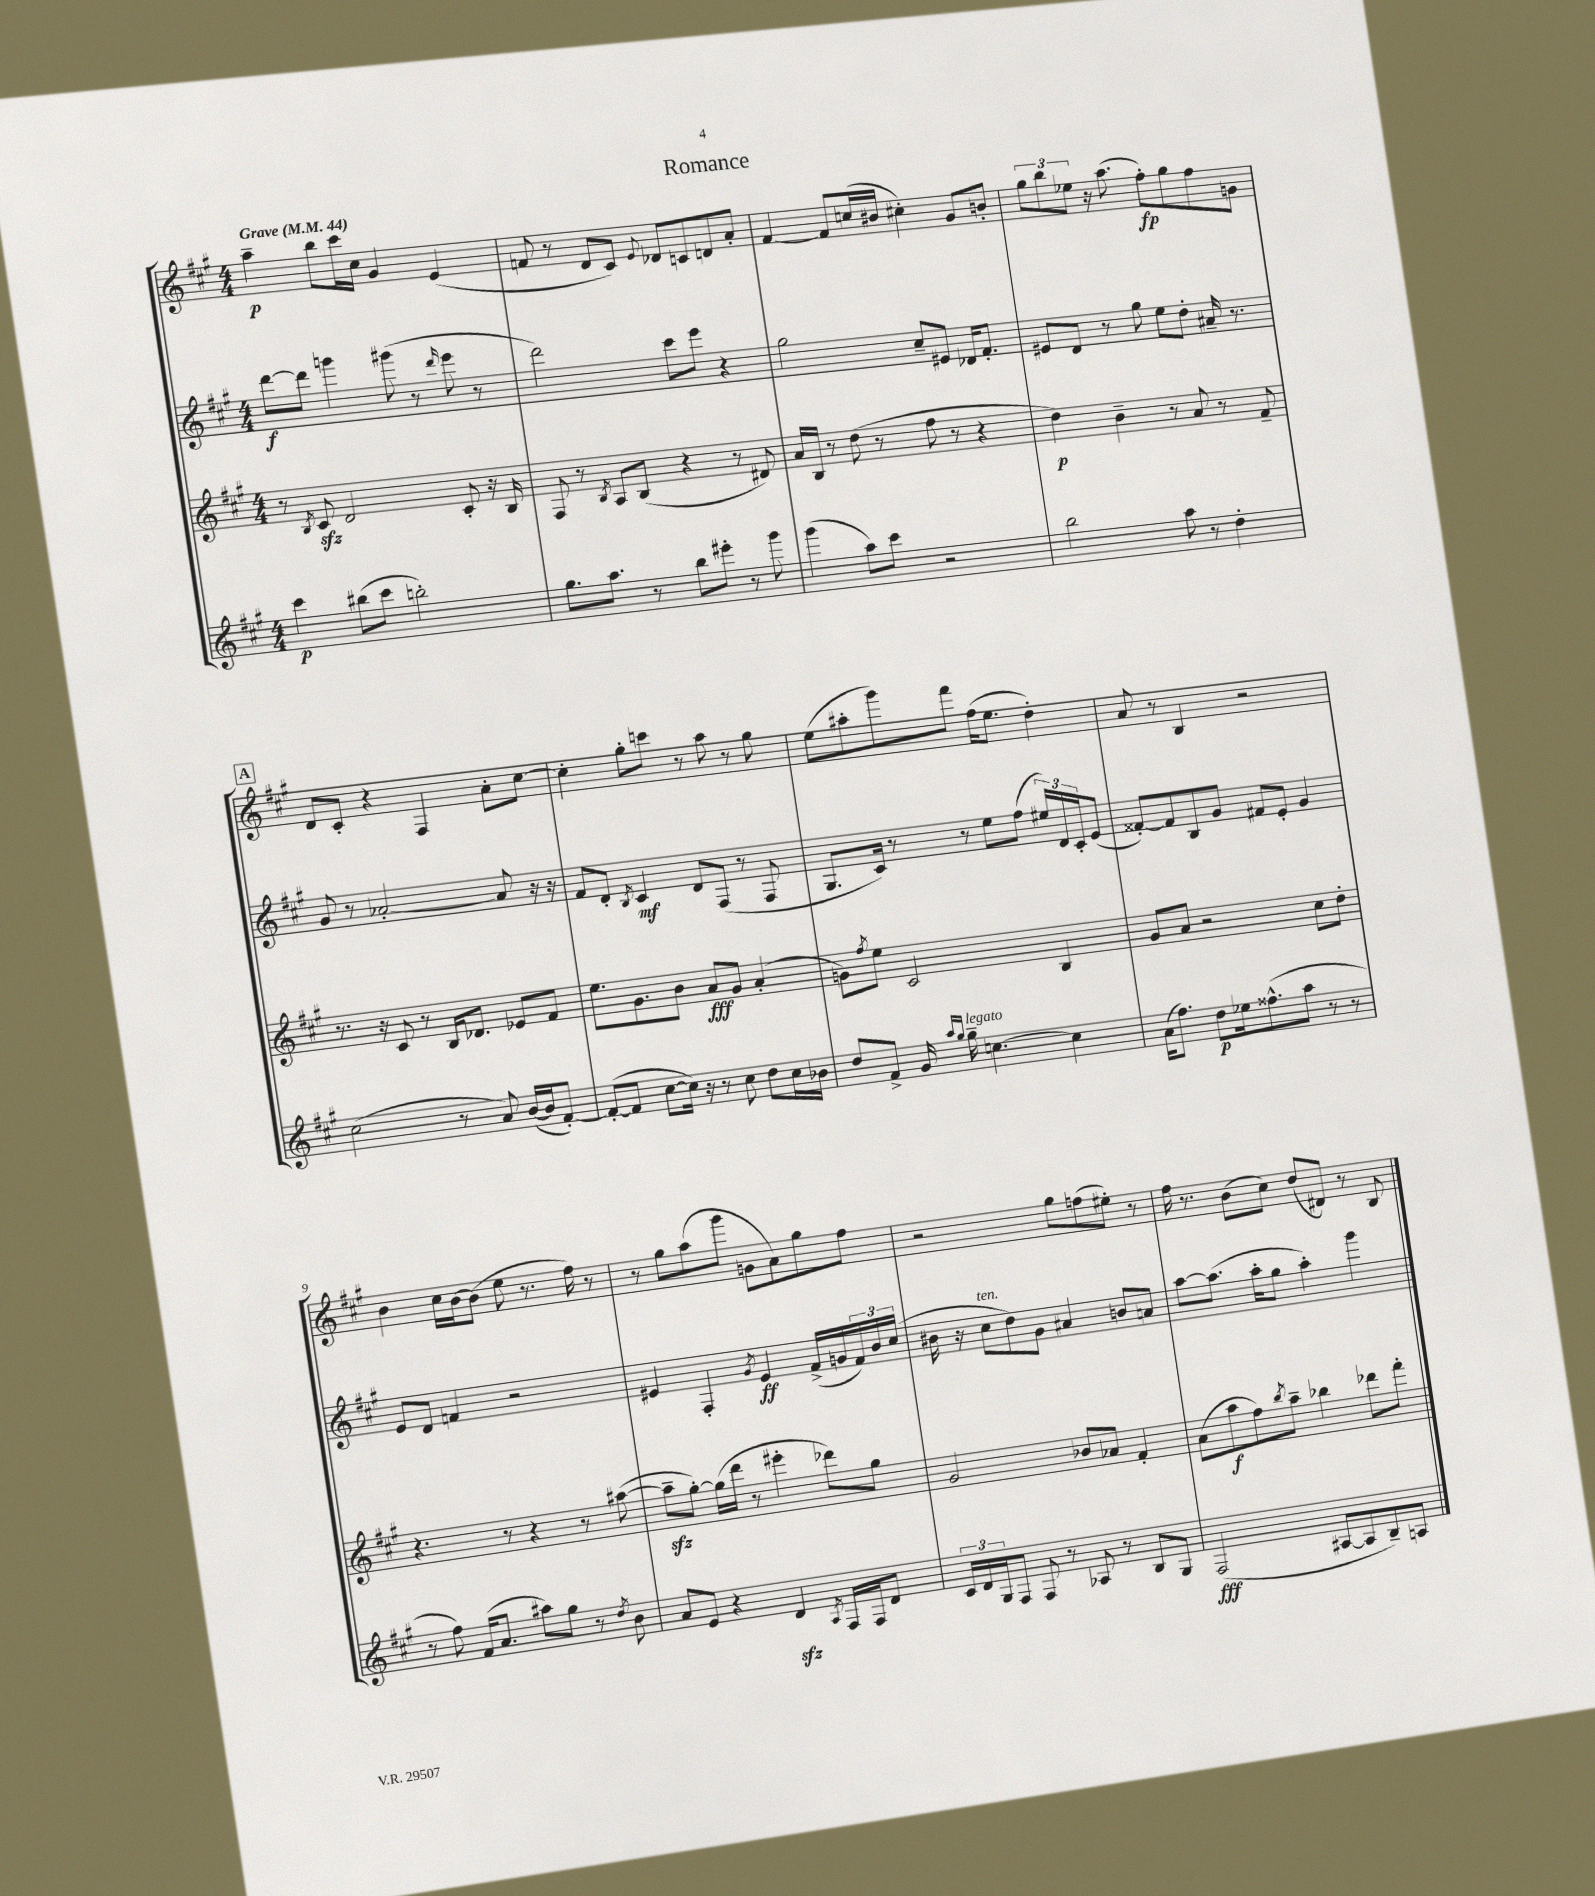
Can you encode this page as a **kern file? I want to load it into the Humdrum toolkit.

**kern	**kern	**kern	**kern
*staff4	*staff3	*staff2	*staff1
*clefG2	*clefG2	*clefG2	*clefG2
*k[f#c#g#]	*k[f#c#g#]	*k[f#c#g#]	*k[f#c#g#]
*M4/4	*M4/4	*M4/4	*M4/4
*MM44	*MM44	*MM44	*MM44
4ccc#	8r	[8ddd	4aa~
.	8qB	.	.
.	8c#	8ddd]	.
(8bb#	2d	4ggg	8bb
8ccc#	.	.	16ccc#
.	.	.	16cc#
2bb')	.	(8ggg#	4g#
.	.	8r	.
.	.	16qqddd	.
.	8c#'	8eee	(4e
.	16r	8r	.
.	16B	.	.
=	=	=	=
8.gg#	8F#	2ddd)	8f
.	8r	.	8r
8.aa	.	.	.
.	8qB	.	.
.	8A	.	8d
8r	(8B	.	8c#)
.	.	.	8qqe
8bb	4r	8ccc#	8d-
8eee#'	.	8eee	8c
8r	8r	4r	8d
8ggg#	8d#)	.	8a'
=	=	=	=
(4ggg#	16a	2gg#	[4f#
.	16B	.	.
.	8r	.	.
8aa)	(8dd	.	8f#]
8ccc#	8r	.	(16cc
.	.	.	16b#
2r	8ff#	8cc#~	4cc#')
.	8r	8e#	.
.	4r	16d-	8g#
.	.	8.f#'	.
.	.	.	8b'
=	=	=	=
2bb	4dd)	8e#	12gg#
.	.	.	12bb
.	.	8d	.
.	.	.	12ee-
.	4b~	8r	16r
.	.	.	(8.aa
.	.	8gg#	.
8aa	8r	8ee	8ff#')
8r	8a	8dd'	8gg#
4dd'	8r	16a#~	8ff#
.	.	8.r	.
.	8f#~	.	8g
=	=	=	=
(2cc#	8.r	8g#	8d
.	.	8r	8c#'
.	16r	.	.
.	8c#	[2a-'	4r
.	8r	.	.
8r	16B	.	4F#
.	8.d-	.	.
8a)	.	.	.
([16b	8e-	8a-]	8a'
16b]	.	.	.
[8f#')	8f#	16r	[8cc#
.	.	16r	.
=	=	=	=
(8f#'_	8.ee	8f#	4cc#']
8f#]	.	8d'	.
.	8.g#	.	.
.	.	8qB	.
[8cc#	.	4c#	8gg#'
16cc#])	8b	.	8ccc
16r	.	.	.
8r	8a	8d	8r
8cc#	8g#	(8F#	8aa
8dd	(4a'	8r	8r
16cc#	.	8F#	8gg#
16b-	.	.	.
=	=	=	=
8dd	8g)	8.G#	(8ee
.	8qff#	.	.
8f#^	8ee	.	8aa#'
.	.	16c#)	.
16g#	2c#	8r	8ggg#)
16qqaa	.	.	.
16qqgg#	.	.	.
16gg#~	.	.	.
[4.cc	.	8r	8fff#
.	.	8ee	(16ff#
.	.	.	8.ee
.	.	(8ff#	.
4cc]	4B	24ee#)	4dd')
.	.	24d	.
.	.	24c#'	.
.	.	(8e	.
=	=	=	=
(16a	8g#	[8f##')	8a
8.ff#)	.	.	.
.	8a	8f##]	8r
8dd	2r	8B	4B
16ee-	.	8g#	.
(8.ff##^^	.	.	.
.	.	8f#	2r
8aa	.	8e'	.
8r	8cc#	4g#	.
8r	8dd'	.	.
=	=	=	=
8r	4.r	8e	4b
8ff#)	.	8d	.
(16f#	.	4f	16cc#
8.a	.	.	[16b
.	8r	.	(8b]
8aa#)	4r	2r	8ee
8gg#	.	.	8.r
8r	8r	.	.
.	.	.	16ff#)
8qdd	.	.	.
8b	([8aa#	.	8r
=	=	=	=
8a	8aa#~]	4e#	8r
8e	[8gg#')	.	8gg#
4r	(16gg#]	4F#'	(8aa
.	16ddd	.	.
.	8r	.	8ggg#
.	.	8qg#	.
4d	4eee#'	4e#	8g
.	.	.	8a)
8qA	.	.	.
16F#	8ddd-)	(16f#^	8gg#
16F#	.	16g	.
8d	8gg#	24f#)	8ff#
.	.	24b	.
.	.	(24cc#	.
=	=	=	=
24c#	2g#	16b#	2r
24d	.	.	.
.	.	16r	.
24G#	.	.	.
8F#	.	8cc#	.
8F#	.	8dd)	.
8r	.	8g#	.
8A-	8b-	4a#	8gg#
8r	8a-	.	(8ff
8B	4f#'	8b	8ee#')
8G#	.	8a	8r
=	=	=	=
(2F#	(8a	[8aa	16ff#
.	.	.	8.r
.	8aa	(8.aa]	.
.	8ff#)	.	(8b
.	.	16aa'	.
.	8qbb	.	.
.	8aa~	8gg#	8cc#)
[8A#	4bb-	4aa')	(8dd
8A#]	.	.	8d#)
8B~)	8ddd-	4ggg#	8r
8A	8fff#'	.	8B
==	==	==	==
*-	*-	*-	*-
